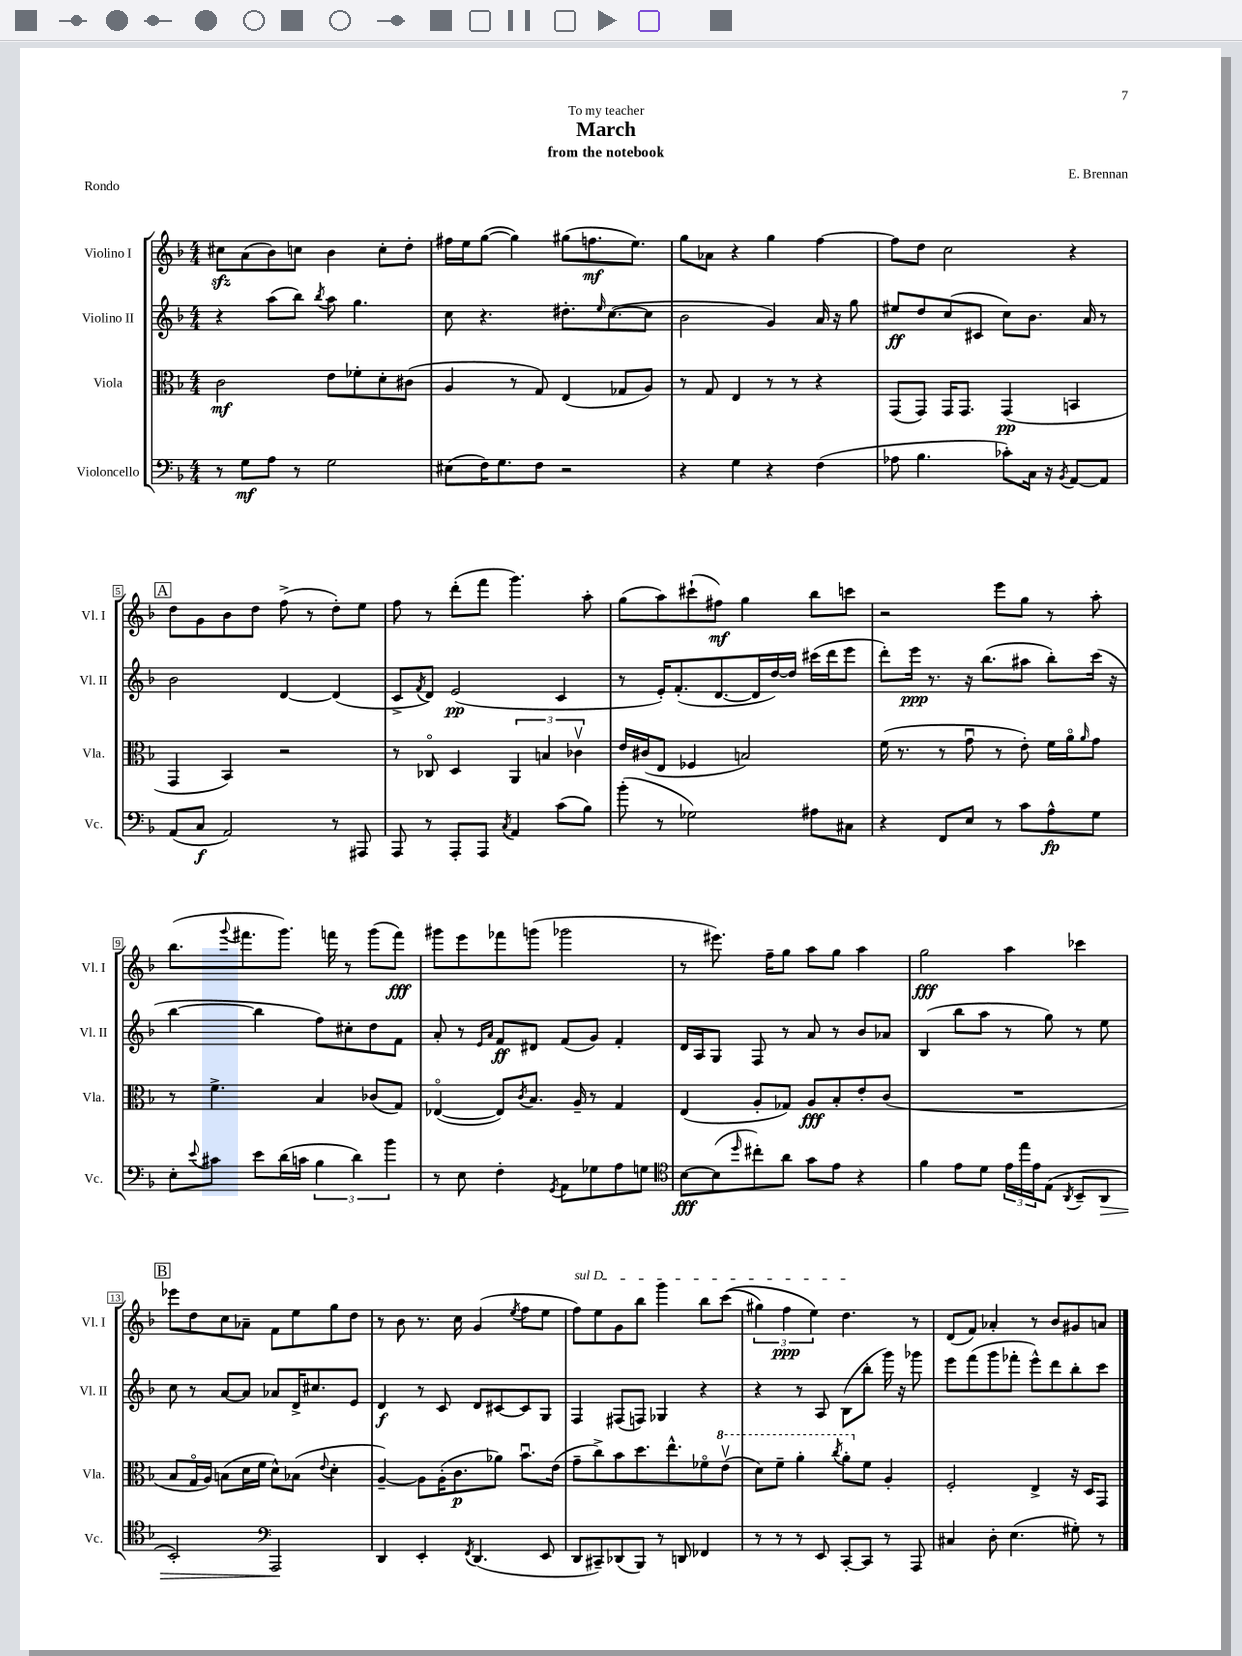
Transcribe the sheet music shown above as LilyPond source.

\header { title = "March" composer = "E. Brennan" subtitle = "from the notebook" dedication = "To my teacher" piece = "Rondo" }
<<
\new StaffGroup <<
\new Staff = "s0" \with { instrumentName = "Violino I" shortInstrumentName = "Vl. I" } {
    \clef treble \key f \major \numericTimeSignature \time 4/4
    cis''8\sfz a'8( bes'8) c''8 bes'4 c''8-. d''8-. |
    fis''16 e''16 g''8~( g''4) gis''8( f''8.\mf e''8.) |
    g''8 aes'8 r4 g''4 f''4~ |
    f''8 d''8 c''2 r4 |
    \mark \markup { \box "A" } d''8 g'8 bes'8 d''8 f''8->( r8 d''8-.) e''8 |
    f''8 r8 d'''8-.( f'''8 g'''4.) a''8-. |
    g''8( a''8) cis'''8-!( fis''8\mf) g''4 bes''8 c'''8 |
    r2 e'''8 g''8 r8 a''8-. |
    bes''8.( \appoggiatura { g'''8 } fis'''8. g'''8.) f'''16 r8 g'''8( f'''8\fff) |
    gis'''8 e'''8 fes'''8 g'''8( ges'''2 |
    r8 eis'''8.) f''16-- g''8 a''8 g''8 a''4 |
    g''2\fff a''4 ces'''4 |
    \mark \markup { \box "B" } ees'''8 d''8 c''8 aes'8-- f'8 e''8 g''8 d''8 |
    r8 bes'8 r8. c''16 g'4( \acciaccatura { e''8 } f''8 e''8 |
    \once \override TextSpanner.bound-details.left.text = \markup { \italic "sul D" } f''8\startTextSpan) e''8 g'8 bes''8 g'''4 bes''8 c'''8(\( |
    \tuplet 3/2 { gis''4) f''4\ppp e''4\) } d''4.\stopTextSpan r8 |
    d'8( f'8) aes'4-. r8 bes'8 gis'8 a'8 \bar "|." |
}
\new Staff = "s1" \with { instrumentName = "Violino II" shortInstrumentName = "Vl. II" } {
    \clef treble \key f \major \numericTimeSignature \time 4/4
    r4 a''8( bes''8) \acciaccatura { bes''8 } a''8 g''4. |
    c''8 r4. dis''8.-. \grace { e''16 } c''8.~( c''8 |
    bes'2 g'4) a'16 r16 g''8 |
    eis''8\ff d''8 c''8( cis'8 c''8) bes'8. a'16 r8 |
    \mark \markup { \box "A" } bes'2 d'4~ d'4( |
    c'8-> \acciaccatura { f'8 } d'8) e'2\pp( c'4 |
    r8 e'16-.) f'8.-.( d'8.~ d'16 d''16~) d''16 cis'''16( d'''16 e'''8 |
    d'''8-.) e'''16\ppp r8. r16 bes''8.( ais''8 bes''8-.) c'''16( r16 |
    bes''4~ bes''4 f''8) cis''8-. d''8 f'8 |
    a'8-. r8 \grace { e'16 a'16 } f'8\ff dis'8 f'8( g'8) f'4-. |
    d'16 a16 g8 f8 r8 a'8 r8 bes'8 aes'8 |
    bes4( bes''8 a''8 r8 g''8) r8 e''8 |
    \mark \markup { \box "B" } c''8 r8 a'8~ a'8 aes'8 d'16-> cis''8. e'8 |
    d'4\f r8 c'8 d'8 cis'8~ cis'8 g8 |
    f4 fis8( f8) ges4 r4 |
    r4 r8 a8 bes8( bes''8-. g'''16) r16 ges'''8 |
    e'''8 f'''8( g'''8 fes'''8-. e'''8-^) d'''8 bes''8-. c'''8 \bar "|." |
}
\new Staff = "s2" \with { instrumentName = "Viola" shortInstrumentName = "Vla." } {
    \clef alto \key f \major \numericTimeSignature \time 4/4
    c'2\mf e'8 fes'8-. d'8-. cis'8( |
    a4 r8 g8) e4( ges8 a8) |
    r8 g8 e4 r8 r8 r4 |
    g,8( g,8) g,16 g,8. g,4\pp( b,4 |
    \mark \markup { \box "A" } g,4 bes,4) r2 |
    r8 ces8\flageolet d4 \tuplet 3/2 { a,4 b4 ces'4\upbow } |
    e'16 cis'16( e8 fes4 b2) |
    f'16( r8. r8 g'8\downbow r8 e'8-.) f'16 a'16\flageolet \grace { a'16 } g'8 |
    r8 f'4.-> bes4 ces'8( g8) |
    ees4~\flageolet( ees8) \acciaccatura { c'8 } bes8. a16-- r8 g4 |
    e4( a8-. ges8) a8\fff bes8-. e'8-. c'8( |
    R1 |
    \mark \markup { \box "B" } bes8 g16\flageolet a16) b8( d'16 f'16 d'8-^) bes8( \appoggiatura { e'8 } d'4-. |
    a4~--) a8 a16-.( c'8.\p aes'8) bes'8.\downbow e'16( |
    g'8-- c''8->) bes'8 d''8. e''8.-^ fes'8\flageolet \ottava #1 e''8\upbow( |
    d''8) f''8-- a''4-. \acciaccatura { c'''8 } a''8-. \ottava #0 f'8 a4-. |
    f2-. e4-> r16 d16 g,8 \bar "|." |
}
\new Staff = "s3" \with { instrumentName = "Violoncello" shortInstrumentName = "Vc." } {
    \clef bass \key f \major \numericTimeSignature \time 4/4
    r8 g8\mf a8 r8 g2 |
    eis8( f16) g8. f8 r2 |
    r4 g4 r4 f4( |
    aes8 bes4. ces'8-.) c16 r16 \acciaccatura { bes,8 } a,8~ a,8 |
    \mark \markup { \box "A" } a,8( c8\f a,2) r8 ais,,8 |
    a,,8 r8 a,,8-. a,,8 \acciaccatura { c8 } a,4 c'8( bes8) |
    bes'8-.( r8 ges2) ais8 cis8 |
    r4 f,8 e8 r8 c'8 a8-^\fp g8 |
    e8-. \appoggiatura { e'8 } cis'8 e'8 d'16( c'16 \tuplet 3/2 { bes4 d'4) bes'4 } |
    r8 e8 f4-. \acciaccatura { g,8 } a,8 ges8 a8 g8 |
    \clef tenor bes8~\fff bes8( \grace { d''16 } cis''8-.) a'8 g'8 e'8 r4 |
    f'4 e'8 d'8 \tuplet 3/2 { e'16 e''16 e'16 } e8( \acciaccatura { a,8 } bes,8-- a,8\> |
    \mark \markup { \box "B" } bes,2-.) \clef bass a,,2\! |
    d,4 e,4-. \acciaccatura { f,8 } d,4.( e,8 |
    d,8 cis,8--) des,8( bes,,8) r8 d,8 fes,4 |
    r8 r8 r8 e,8 c,8~-. c,8 r8 a,,8 |
    cis4 d8-. e4.( gis8-.) r8 \bar "|." |
}
>>
>>
\layout { \context { \Score \override BarNumber.stencil = #(make-stencil-boxer 0.1 0.3 ly:text-interface::print) } }
